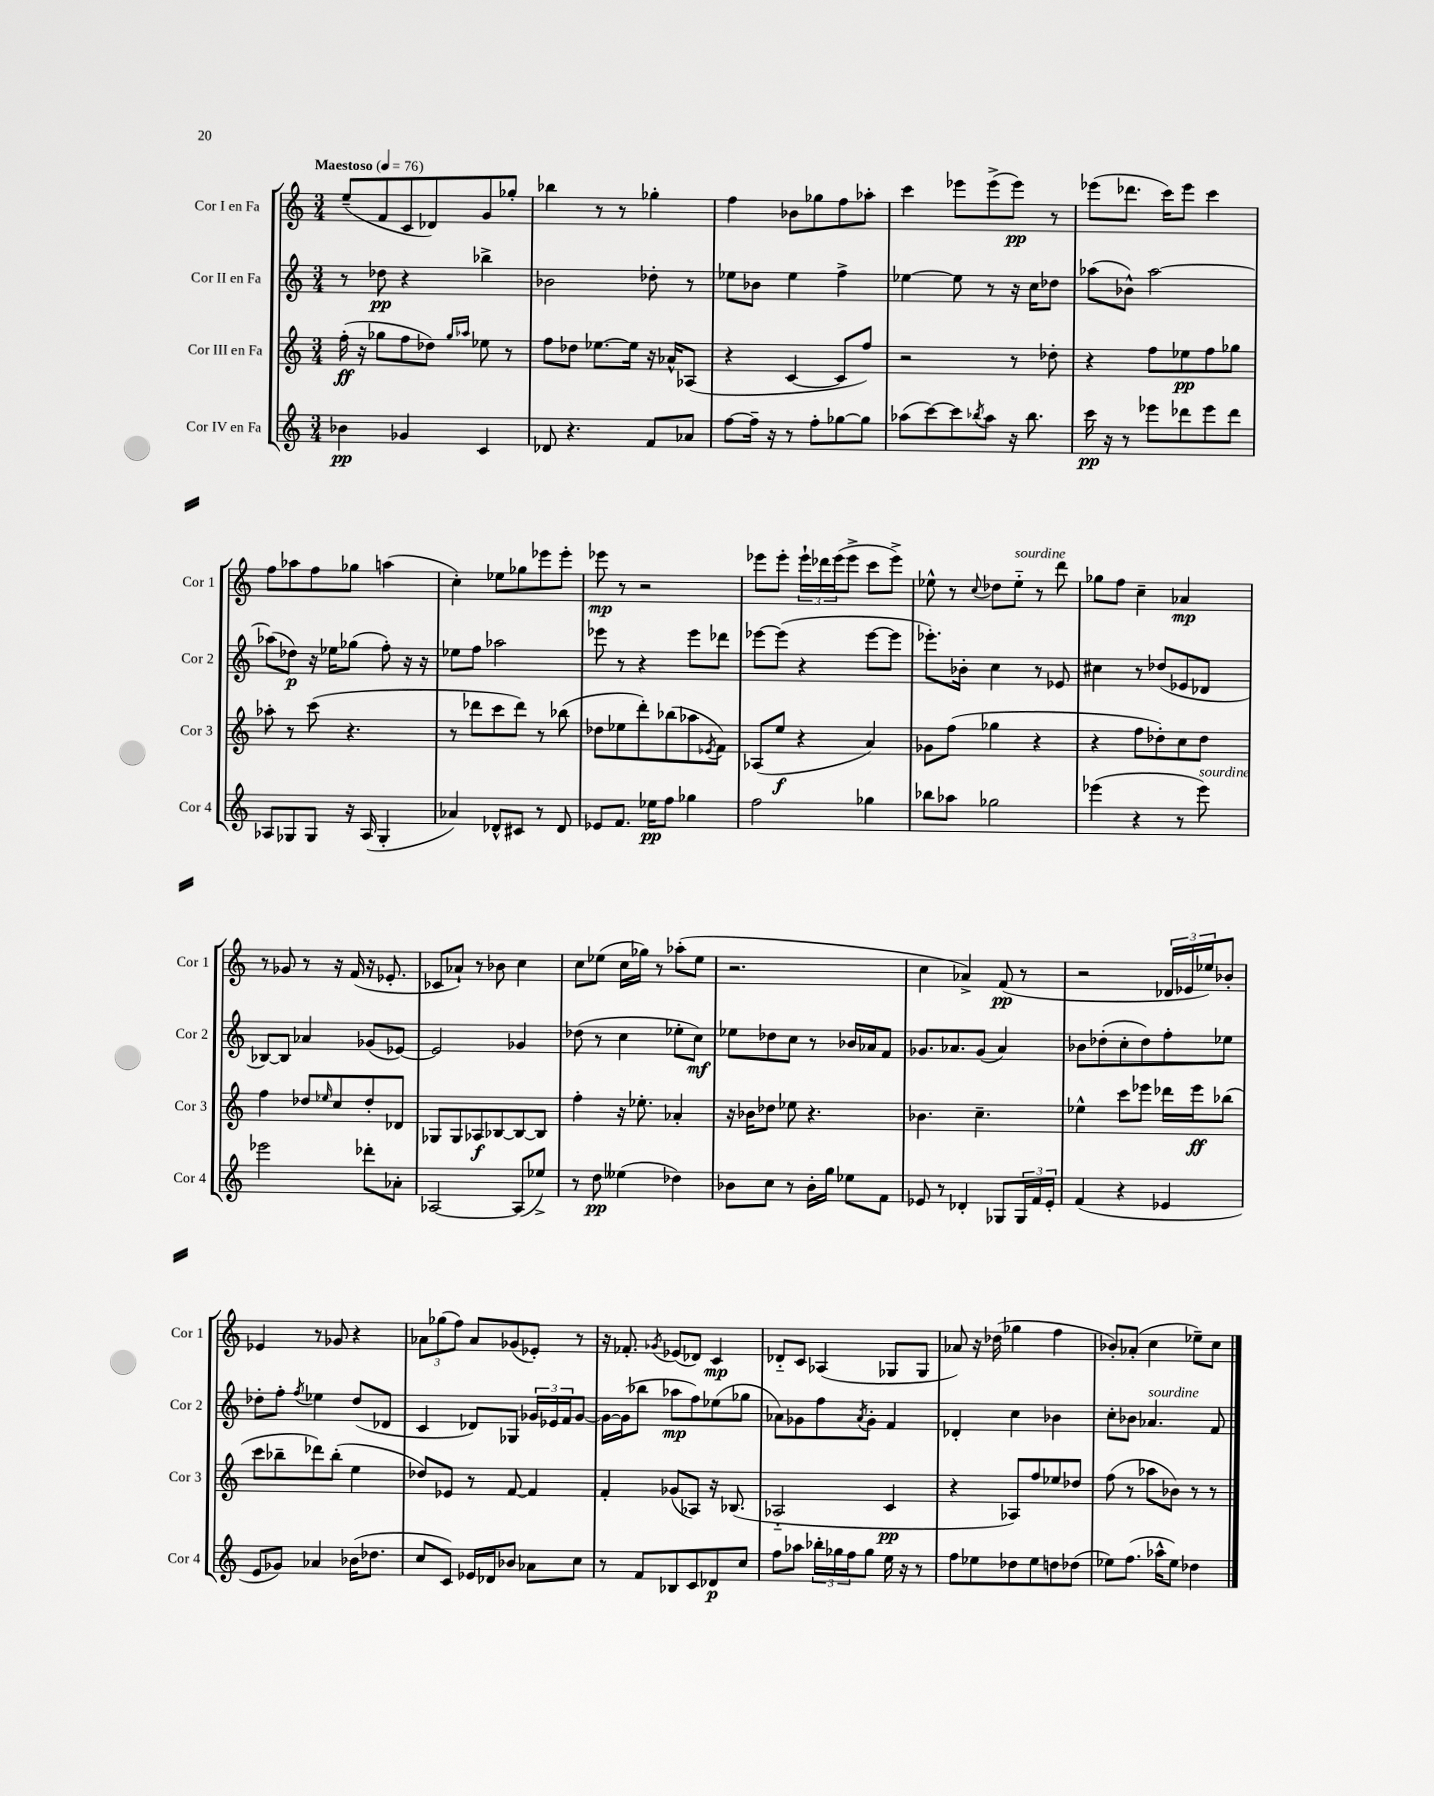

**kern	**dynam	**kern	**dynam	**kern	**dynam	**kern	**dynam
*part4	*part4	*part3	*part3	*part2	*part2	*part1	*part1
*staff4	*staff4	*staff3	*staff3	*staff2	*staff2	*staff1	*staff1
*I"Cor IV en Fa	*	*I"Cor III en Fa	*	*I"Cor II en Fa	*	*I"Cor I en Fa	*
*I'Cor 4	*	*I'Cor 3	*	*I'Cor 2	*	*I'Cor 1	*
*clefG2	*	*clefG2	*	*clefG2	*	*clefG2	*
*k[]	*	*k[]	*	*k[]	*	*k[]	*
*M3/4	*	*M3/4	*	*M3/4	*	*M3/4	*
*MM76	*	*MM76	*	*MM76	*	*MM76	*
=1	=1	=1	=1	=1	=1	=1	=1
!	!	!	!	!	!	!LO:TX:a:B:t=Maestoso	!
4b-X\	pp	(16ff'\	ff	8r	.	(8ee~/L	.
.	.	16r	.	.	.	.	.
.	.	8gg-X\L	.	8dd-X\	pp	8f/	.
4g-X/	.	8ff\	.	4r	.	8c/	.
.	.	8dd-X\J)	.	.	.	8d-X/)	.
.	.	16qqgg-/LL	.	.	.	.	.
.	.	16qqaa-X/JJ	.	.	.	.	.
4c/	.	8ee-X\	.	4bb-X^\	.	8g/	.
.	.	8r	.	.	.	8gg-X'/J	.
=2	=2	=2	=2	=2	=2	=2	=2
8d-X/	.	8ff\L	.	2b-X\	.	4bb-X\	.
4.r	.	8dd-X\J	.	.	.	.	.
.	.	[8.ee-X\L	.	.	.	8r	.
.	.	.	.	.	.	8r	.
.	.	16ee-\Jk]	.	.	.	.	.
8f/L	.	16r	.	8dd-X'\	.	4gg-X'\	.
.	.	16a-X^^/KL	.	.	.	.	.
8a-X/J	.	(8A-X/J	.	8r	.	.	.
=3	=3	=3	=3	=3	=3	=3	=3
[8ff\L	.	4r	.	8ee-X\L	.	4ff\	.
16ff~\Jk]	.	.	.	8b-X\J	.	.	.
16r	.	.	.	.	.	.	.
8r	.	[4c/	.	4ee-\	.	8b-X\L	.
8ff'\L	.	.	.	.	.	8gg-X\	.
[8gg-X\	.	8c/L]	.	4ff^\	.	8ff\	.
8gg-\J]	.	8ff/J)	.	.	.	8aa-X'\J	.
=4	=4	=4	=4	=4	=4	=4	=4
(8aa-X\L	.	2r	.	[4ee-X\	.	4ccc\	.
[8ccc\)	.	.	.	.	.	.	.
8ccc\]	.	.	.	8ee-\]	.	8eee-X\L	.
8qbb-X/	.	.	.	.	.	.	.
8aa-\J	.	.	.	8r	.	(8eee-^\	.
16r	.	8r	.	16r	.	8eee-\J)	pp
8.bb-\	.	.	.	16cc\KL	.	.	.
.	.	8dd-X'\	.	8dd-X\J	.	8r	.
=5	=5	=5	=5	=5	=5	=5	=5
16ccc\	pp	4r	.	(8aa-X\L	.	(8eee-X\L	.
16r	.	.	.	.	.	.	.
8r	.	.	.	8b-X^^\J)	.	8.ddd-X\J	.
8eee-X\L	.	8ff\L	.	[2aa-\	.	.	.
.	.	.	.	.	.	16ccc\KL)	.
8ddd-X\	.	8ee-X\	pp	.	.	8eee-\J	.
8eee-\	.	8ff\	.	.	.	4ccc\	.
8ddd-\J	.	8gg-X\J	.	.	.	.	.
!!LO:LB:g=z
=6	=6	=6	=6	=6	=6	=6	=6
8A-X/L	.	8aa-X'\	.	(8aa-X\L]	.	8ff\L	.
8G-X/	.	8r	.	8dd-X\J)	p	8aa-X\	.
8G-/J	.	(8ccc\	.	16r	.	8ff\	.
.	.	.	.	16ee-X\KL	.	.	.
16r	.	4.r	.	(8gg-X\J	.	8gg-X\J	.
(16A-/	.	.	.	.	.	.	.
4G-'/	.	.	.	8ff'\)	.	(4aan\	.
.	.	.	.	16r	.	.	.
.	.	.	.	16r	.	.	.
=7	=7	=7	=7	=7	=7	=7	=7
4a-X/)	.	8r	.	8ee-X\L	.	4cc'\)	.
.	.	8ddd-X\L	.	8ff\J	.	.	.
8d-X^^/L	.	8ccc\	.	2aa-X\	.	8ee-X\L	.
8c#X/J	.	8ddd-\J)	.	.	.	8gg-X\	.
8r	.	8r	.	.	.	8eee-X\	.
8d-/	.	(8bb-X\	.	.	.	8eee-'\J	.
=8	=8	=8	=8	=8	=8	=8	=8
8e-X/L	.	8dd-X\L	.	8eee-X\	.	8eee-X\	mp
8.f/J	.	8ee-X\	.	8r	.	8r	.
.	.	8ddd'\)	.	4r	.	2r	.
16ee-X\KL	pp	.	.	.	.	.	.
8ff\J	.	(8bb-X\	.	.	.	.	.
4gg-X\	.	8aa-X\	.	8eee-\L	.	.	.
.	.	8qe-X/	.	.	.	.	.
.	.	8f\J)	.	8ddd-X\J	.	.	.
=9	=9	=9	=9	=9	=9	=9	=9
2ff\	.	(8A-X/L	.	[8eee-X\L	.	8eee-X\L	.
.	.	8ee/J	f	(8eee-\J]	.	8eee-'\J	.
.	.	4r	.	4r	.	24eee-`\LL	.
.	.	.	.	.	.	24ddd-X\	.
.	.	.	.	.	.	(24eee-\J	.
.	.	.	.	.	.	8eee-^\J	.
4gg-X\	.	4a/)	.	[8eee-\L	.	8ccc\L	.
.	.	.	.	8eee-\J]	.	8eee-^\J)	.
=10	=10	=10	=10	=10	=10	=10	=10
8bb-X\L	.	8g-X\L	.	8.eee-X'\L)	.	8ee-X^^\	.
8aa-X\J	.	(8ff\J	.	.	.	8r	.
.	.	.	.	16b-X'\Jk	.	.	.
.	.	.	.	.	.	8qqcc/	.
2gg-X\	.	4gg-X\	.	4cc\	.	8dd-X\L	.
!	!	!	!	!	!	!LO:TX:a:i:t=sourdine	!
.	.	.	.	.	.	8ee-\J	.
.	.	4r	.	8r	.	8r	.
.	.	.	.	8e-X/	.	8ddd\	.
=11	=11	=11	=11	=11	=11	=11	=11
(4eee-X\	.	4r	.	4cc#X\	.	8gg-X\L	.
.	.	.	.	.	.	8ff\J	.
4r	.	8ff\L	.	8r	.	4cc~\	.
.	.	8dd-X'\)	.	(8dd-X/L	.	.	.
8r	.	8cc\	.	8e-X/	.	4a-X/	mp
!LO:TX:a:i:t=sourdine	!	!	!	!	!	!	!
8eee-\)	.	8dd-\J	.	8d-X/J	.	.	.
!!LO:LB:g=z
=12	=12	=12	=12	=12	=12	=12	=12
2eee-X\	.	4ff\	.	[8B-X/L)	.	8r	.
.	.	.	.	8B-/J]	.	8g-X/	.
.	.	8dd-X/L	.	4a-X/	.	8r	.
.	.	16qqee-X/	.	.	.	.	.
.	.	8cc/	.	.	.	16r	.
.	.	.	.	.	.	(16f/	.
8ddd-X'\L	.	8dd-'/	.	(8g-X/L	.	16r	.
.	.	.	.	.	.	8.e-X'/	.
8a-X'\J	.	8d-X/J	.	[8e-X/J)	.	.	.
=13	=13	=13	=13	=13	=13	=13	=13
[2A-X/	.	8G-X/L	.	2e-/]	.	8c-X/L	.
.	.	8G-/	.	.	.	8a-X`/J)	.
.	.	8A-X/	f	.	.	8r	.
.	.	[8B-X/	.	.	.	8b-X\	.
(8A-/L]	.	8B-/_	.	4g-X/	.	4cc\	.
8ee-X^/J)	.	8B-/J]	.	.	.	.	.
=14	=14	=14	=14	=14	=14	=14	=14
8r	.	4ff'\	.	(8dd-X\	.	8cc\L	.
8dd\	pp	.	.	8r	.	(8ee-X\J	.
(4ee--X\	.	16r	.	4cc\	.	16cc\LL	.
.	.	8.ee-X'\	.	.	.	16gg-X\JJ)	.
.	.	.	.	.	.	8r	.
4dd-X\)	.	4a-X'/	.	8ee-X'\L	.	(8aa-X'\L	.
.	.	.	.	8cc\J)	mf	8ee-\J	.
=15	=15	=15	=15	=15	=15	=15	=15
8b-X\L	.	16r	.	8ee-X\L	.	2.r	.
.	.	16b-X\KL	.	.	.	.	.
8cc\J	.	8dd-X\J	.	8dd-X\	.	.	.
8r	.	8ee-X\	.	8cc\J	.	.	.
16b-'\LL	.	4.r	.	8r	.	.	.
16gg\JJ	.	.	.	.	.	.	.
8ee-X\L	.	.	.	16b-X/LL	.	.	.
.	.	.	.	16a-X/J	.	.	.
8f\J	.	.	.	8f/J	.	.	.
=16	=16	=16	=16	=16	=16	=16	=16
8e-X/	.	4.b-X\	.	8.g-X/L	.	4cc\	.
8r	.	.	.	.	.	.	.
.	.	.	.	8.a-X/	.	.	.
4d-X'/	.	.	.	.	.	4a-X^/)	.
.	.	4.cc~\	.	(8g-/J	.	.	.
8G-X/L	.	.	.	4a-/)	.	(8f/	pp
24G-/L	.	.	.	.	.	8r	.
24f/	.	.	.	.	.	.	.
24e-'/JJ	.	.	.	.	.	.	.
=17	=17	=17	=17	=17	=17	=17	=17
(4f/	.	4ee-X^^\	.	8b-X\L	.	2r	.
.	.	.	.	(8dd-X'\	.	.	.
4r	.	8ccc\L	.	8cc'\	.	.	.
.	.	8eee-X\J	.	8dd-\)	.	.	.
4e-X/	.	16ddd-X\LL	.	8ff'\	.	24d-X/LL	.
.	.	.	.	.	.	24e-X/	.
.	.	16eee-\J	ff	.	.	.	.
.	.	.	.	.	.	24ee-X/J)	.
.	.	(8bb-X\J	.	8ee-X\J	.	8b-X'/J	.
!!LO:LB:g=z
=18	=18	=18	=18	=18	=18	=18	=18
8e/L	.	8ccc\L	.	8dd-X'\L	.	4e-X/	.
8g-X/J)	.	8bb-X~\	.	8ff'\J	.	.	.
.	.	.	.	8qff/	.	.	.
4a-X/	.	8ddd-X\)	.	4ee-X\	.	8r	.
.	.	(8bb-'\J	.	.	.	8g-X/	.
(16b-X\KL	.	4ee\	.	(8dd-/L	.	4r	.
8.dd-X\J	.	.	.	.	.	.	.
.	.	.	.	8d-X/J	.	.	.
=19	=19	=19	=19	=19	=19	=19	=19
8cc/L	.	8dd-X/L)	.	4c/	.	12a-X\L	.
.	.	.	.	.	.	(12gg-X\	.
8c/J)	.	8e-X/J	.	.	.	.	.
.	.	.	.	.	.	12ff\J)	.
16e-X/LL	.	8r	.	8d-X/L)	.	8a-/L	.
16d-X/J	.	.	.	.	.	.	.
8b-X/J	.	[8f/	.	8G-X/J	.	(8g-X/	.
8a-X\L	.	4f/]	.	24g-X/LL	.	8e-X'/J)	.
.	.	.	.	24e-X/	.	.	.
.	.	.	.	24f/J	.	.	.
8cc\J	.	.	.	[8g-/J	.	8r	.
=20	=20	=20	=20	=20	=20	=20	=20
8r	.	4f'/	.	16g-\LL_	.	16r	.
.	.	.	.	(16g-\J]	.	8.f-X'/	.
8f/L	.	.	.	8bb-X\J	.	.	.
.	.	.	.	.	.	8qg-X/	.
8B-X/	.	(8g-X/L	.	8aa-X\L	mp	(8e-X/L	.
8c/	.	8A-X/J)	.	8ff\)	.	8d-X/J)	.
8d-X/	p	16r	.	(8ee-X\	.	4c/	mp
.	.	(8.B-X/	.	.	.	.	.
8cc/J	.	.	.	8gg-X\J	.	.	.
=21	=21	=21	=21	=21	=21	=21	=21
8ff\L	.	2A-X/	.	8a-X\L)	.	8d-X/L	.
8aa-X\J	.	.	.	8g-X\	.	8c/J	.
24bb-X'\LL	.	.	.	8ff\	.	(4A-X/	.
24gg-X\	.	.	.	.	.	.	.
24ff\J	.	.	.	.	.	.	.
.	.	.	.	8qa-/	.	.	.
8gg-\J	.	.	.	8g-'\J	.	.	.
16ee\	.	4c/	pp	4f/	.	8G-X/L	.
16r	.	.	.	.	.	.	.
8r	.	.	.	.	.	8G-/J	.
=22	=22	=22	=22	=22	=22	=22	=22
8ff\L	.	4r	.	4d-X'/	.	8a-X/)	.
8ee-X\	.	.	.	.	.	16r	.
.	.	.	.	.	.	(16dd-X\	.
8dd-X\	.	8A-X/L)	.	4cc\	.	4gg-X\	.
8ee-\	.	8ff/	.	.	.	.	.
8ddn\	.	8ee-X/	.	4b-X\	.	4ff\	.
(8dd-X\J	.	8dd-X/J	.	.	.	.	.
=23	=23	=23	=23	=23	=23	=23	=23
8ee-X\L)	.	(8ff\	.	8cc'\L	.	8b-X'/L)	.
(8.ff\J	.	8r	.	8b-X\J	.	(8a-X'/J	.
!	!	!	!	!LO:TX:a:i:t=sourdine	!	!	!
.	.	8aa-X\L	.	4.a-X/	.	4cc\	.
16aa-X^^\KL	.	.	.	.	.	.	.
8ee-\J)	.	8b-X\J)	.	.	.	.	.
4dd-X\	.	8r	.	.	.	8ee-X~\L)	.
.	.	8r	.	8f/	.	8cc\J	.
==	==	==	==	==	==	==	==
*-	*-	*-	*-	*-	*-	*-	*-
